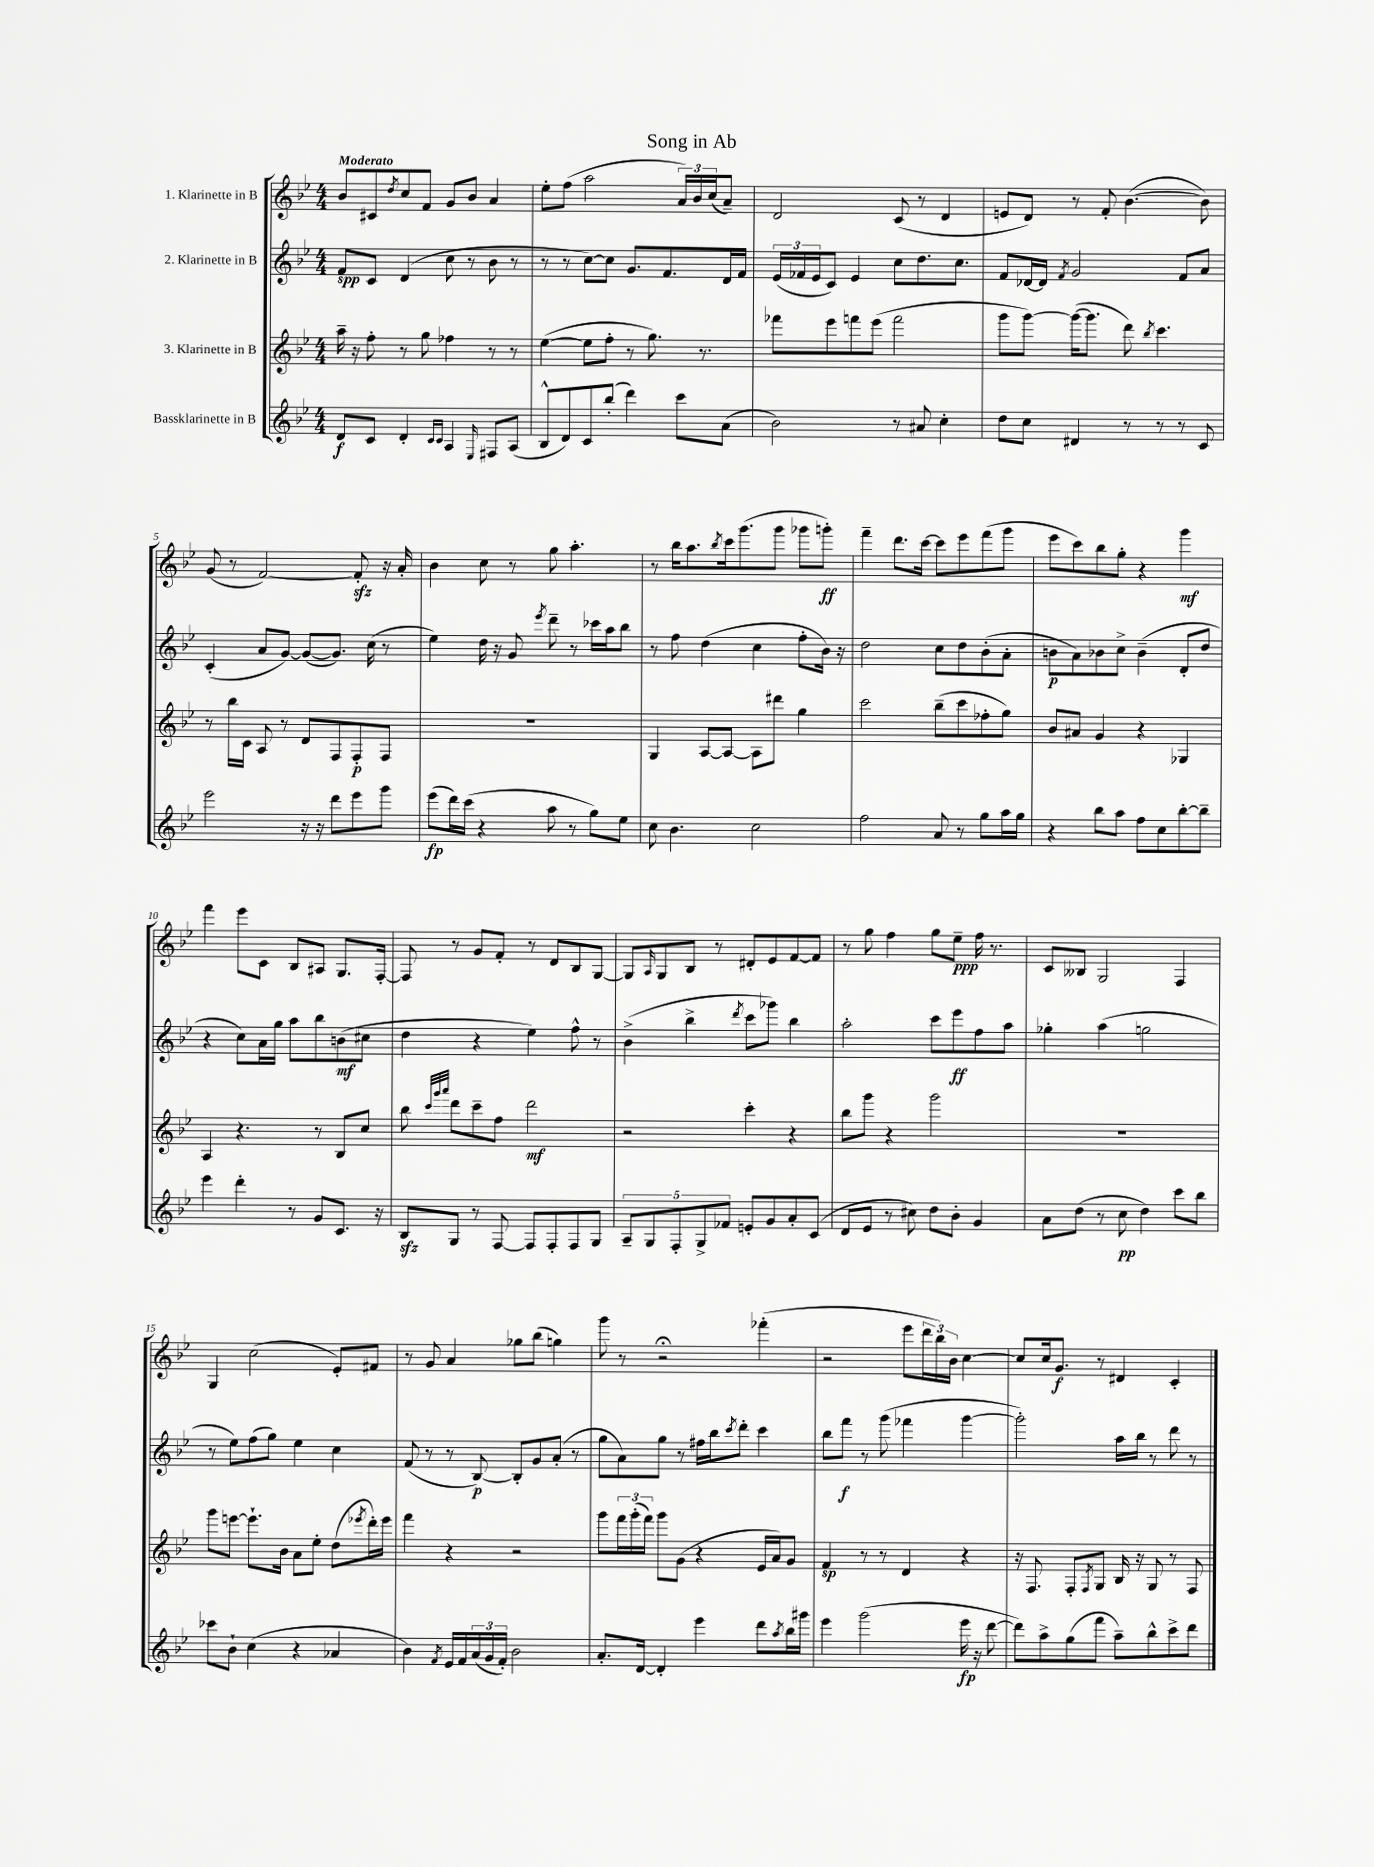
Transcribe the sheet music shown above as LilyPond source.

\header { title = "Song in Ab" }
<<
\new StaffGroup <<
\new Staff = "s0" \with { instrumentName = "1. Klarinette in B" } {
    \clef treble \key bes \major \numericTimeSignature \time 4/4 \tempo "Moderato"
    bes'8 cis'8 \acciaccatura { d''8 } c''8 f'8 g'8 bes'8 a'4 |
    ees''8-. f''8( a''2 \tuplet 3/2 { a'16) bes'16 c''16( } a'8--) |
    d'2 c'8( r8 d'4 |
    e'8 d'8) r8 f'8-. bes'4.~( bes'8) |
    g'8( r8 f'2~) f'8-.\sfz r16 a'16-. |
    bes'4 c''8 r8 g''8 a''4.-. |
    r8 bes''16 a''8. \acciaccatura { bes''8 } c'''16 g'''8.( g'''8 ges'''8 g'''8-.\ff) |
    f'''4-- d'''8. c'''16~ c'''8 ees'''8 f'''8( g'''8 |
    ees'''8 c'''8) bes''8 g''8-. r4 g'''4\mf |
    f'''4 ees'''8 c'8 bes8 ais8 g8. f16~-. |
    f8 r8 g'8 f'8-. r8 d'8 bes8 g8~ |
    g8 \grace { a16 } g8 bes8 r8 dis'8-. ees'8 f'8~ f'8 |
    r8 g''8 f''4 g''8 ees''8--\ppp f''16 r8. |
    c'8 beses8 g2 f4 |
    g4 c''2( ees'8-.) fis'8 |
    r8 g'8 a'4 ges''8 bes''8( g''4) |
    g'''8 r8 r2\fermata fes'''4-.( |
    r2 ees'''8 \tuplet 3/2 { d'''16 bes''16) bes'16 } c''4~ |
    c''8 c''16 g'8.\f r8 dis'4 c'4-. \bar "|." |
}
\new Staff = "s1" \with { instrumentName = "2. Klarinette in B" } {
    \clef treble \key bes \major \numericTimeSignature \time 4/4
    f'8\spp c'8 d'4( c''8 r8 bes'8 r8 |
    r8 r8 c''8~) c''8 g'8. f'8. d'16 f'16 |
    \tuplet 3/2 { ees'16( fes'16 ees'16 } c'8) ees'4 c''8 d''8. c''8. |
    f'8 des'16~ des'16 \acciaccatura { f'8 } g'2 f'8 a'8 |
    c'4-.( a'8 g'8~) g'8~( g'8.) c''16( r8 |
    ees''4) d''16 r16 g'8 \acciaccatura { ees'''8 } d'''8-- r8 ces'''16 a''16 bes''8 |
    r8 f''8 d''4( c''4 f''8-. bes'16) r16 |
    d''2 c''8 d''8 bes'8-.( a'8-. |
    b'8\p a'8) bes'8 c''8-> bes'4--( d'8-. d''8 |
    r4 c''8) a'16 g''16 a''8 bes''8 b'8\mf( cis''8 |
    d''4 r4 ees''4) f''8-^ r8 |
    bes'4->( bes''4-> \acciaccatura { d'''8 } c'''8 ges'''8) bes''4 |
    a''2-. c'''8 ees'''8\ff f''8 a''8 |
    ges''4-. a''4( g''2 |
    r8 ees''8) f''8( g''8) ees''4 c''4 |
    f'8( r8 r8 bes8~\p) bes8-. g'8 a'8-.( r8 |
    g''8 a'8) g''8 r8 fis''16 bes''16 \acciaccatura { c'''8 } d'''8-. c'''4 |
    bes''8 f'''8\f r8 g'''8( fes'''4 g'''4~ |
    g'''2-.) a''16 bes''16 r8 d'''8 r8 \bar "|." |
}
\new Staff = "s2" \with { instrumentName = "3. Klarinette in B" } {
    \clef treble \key bes \major \numericTimeSignature \time 4/4
    a''16-- r16 f''8-. r8 g''8 fes''4 r8 r8 |
    ees''4~( ees''8 f''8-. r8 g''8.) r8. |
    fes'''8 ees'''8 f'''8 ees'''8( f'''2 |
    g'''8 g'''8~) g'''16~( g'''8. d'''8) \acciaccatura { bes''8 } c'''4. |
    r8 bes''16 c'16 a8 r8 d'8 f8 f8-.\p f8 |
    R1 |
    g4 a8~ a8~ a8 dis'''8 g''4 |
    c'''2 bes''8--( c'''8 fes''8-. g''8) |
    bes'8 ais'8 g'4 r4 ges4 |
    a4 r4. r8 bes8 c''8 |
    bes''8 \grace { c'''32 g'''32 a'''32 } d'''8 c'''8-- f''8 d'''2\mf |
    r2 c'''4-. r4 |
    bes''8 g'''8 r4 g'''2 |
    R1 |
    g'''8 e'''8~ e'''8.-! bes'16 a'8 ees''8-. d''8( \acciaccatura { ees'''8 } d'''16-.) ees'''16 |
    f'''4 r4 r2 |
    g'''8 \tuplet 3/2 { f'''16 g'''16-.( f'''16) } g'''8 g'8( r4 ees'16 a'16) g'8 |
    f'4\sp r8 r8 d'4 r4 |
    r16 f8. f8-. \acciaccatura { f8 } g8 bes16 r16 g8 r8 f8 \bar "|." |
}
\new Staff = "s3" \with { instrumentName = "Bassklarinette in B" } {
    \clef treble \key bes \major \numericTimeSignature \time 4/4
    d'8\f c'8 d'4-. \grace { c'16 c'16 } a4 \grace { ees16 } fis8 a8( |
    bes8-^ d'8) c'8 bes''8-.( d'''4) c'''8 a'8( |
    bes'2) r8 ais'8 c''4-. |
    d''8 c''8 dis'4 r8 r8 r8 c'8 |
    ees'''2 r16 r16 d'''8 ees'''8 g'''8 |
    ees'''8\fp( d'''16) c'''16( r4 a''8 r8 g''8) ees''8 |
    c''8 bes'4. c''2 |
    f''2 a'8 r8 g''8 a''16 g''16 |
    r4 bes''8 a''8 f''8 c''8 bes''8~-. bes''8-- |
    ees'''4 d'''4-. r8 g'8 c'8. r16 |
    bes8\sfz g8 r8 f8~ f8 f8-. f8 g8 |
    \tuplet 5/4 { a8-- g8 f8-. g8-> fes'8 } e'8-. g'8 a'8-. c'8( |
    d'8 ees'8 r8 cis''8) d''8 bes'8-. g'4 |
    a'8 d''8( r8 c''8\pp d''4) c'''8 bes''8 |
    ces'''8 bes'8-! c''4( r4 aes'4 |
    bes'4) \acciaccatura { f'8 } ees'16 f'16 \tuplet 3/2 { a'16( g'16 f'16-.) } bes'2 |
    a'8.-. d'16~ d'4-. ees'''4 d'''8 \acciaccatura { a''8 } bes''16 gis'''16 |
    ees'''4 g'''2( ees'''16\fp r16 d'''8~ |
    d'''8) a''8-> g''8( f'''8 a''8--) bes''8-^ c'''8-> d'''8 \bar "|." |
}
>>
>>
